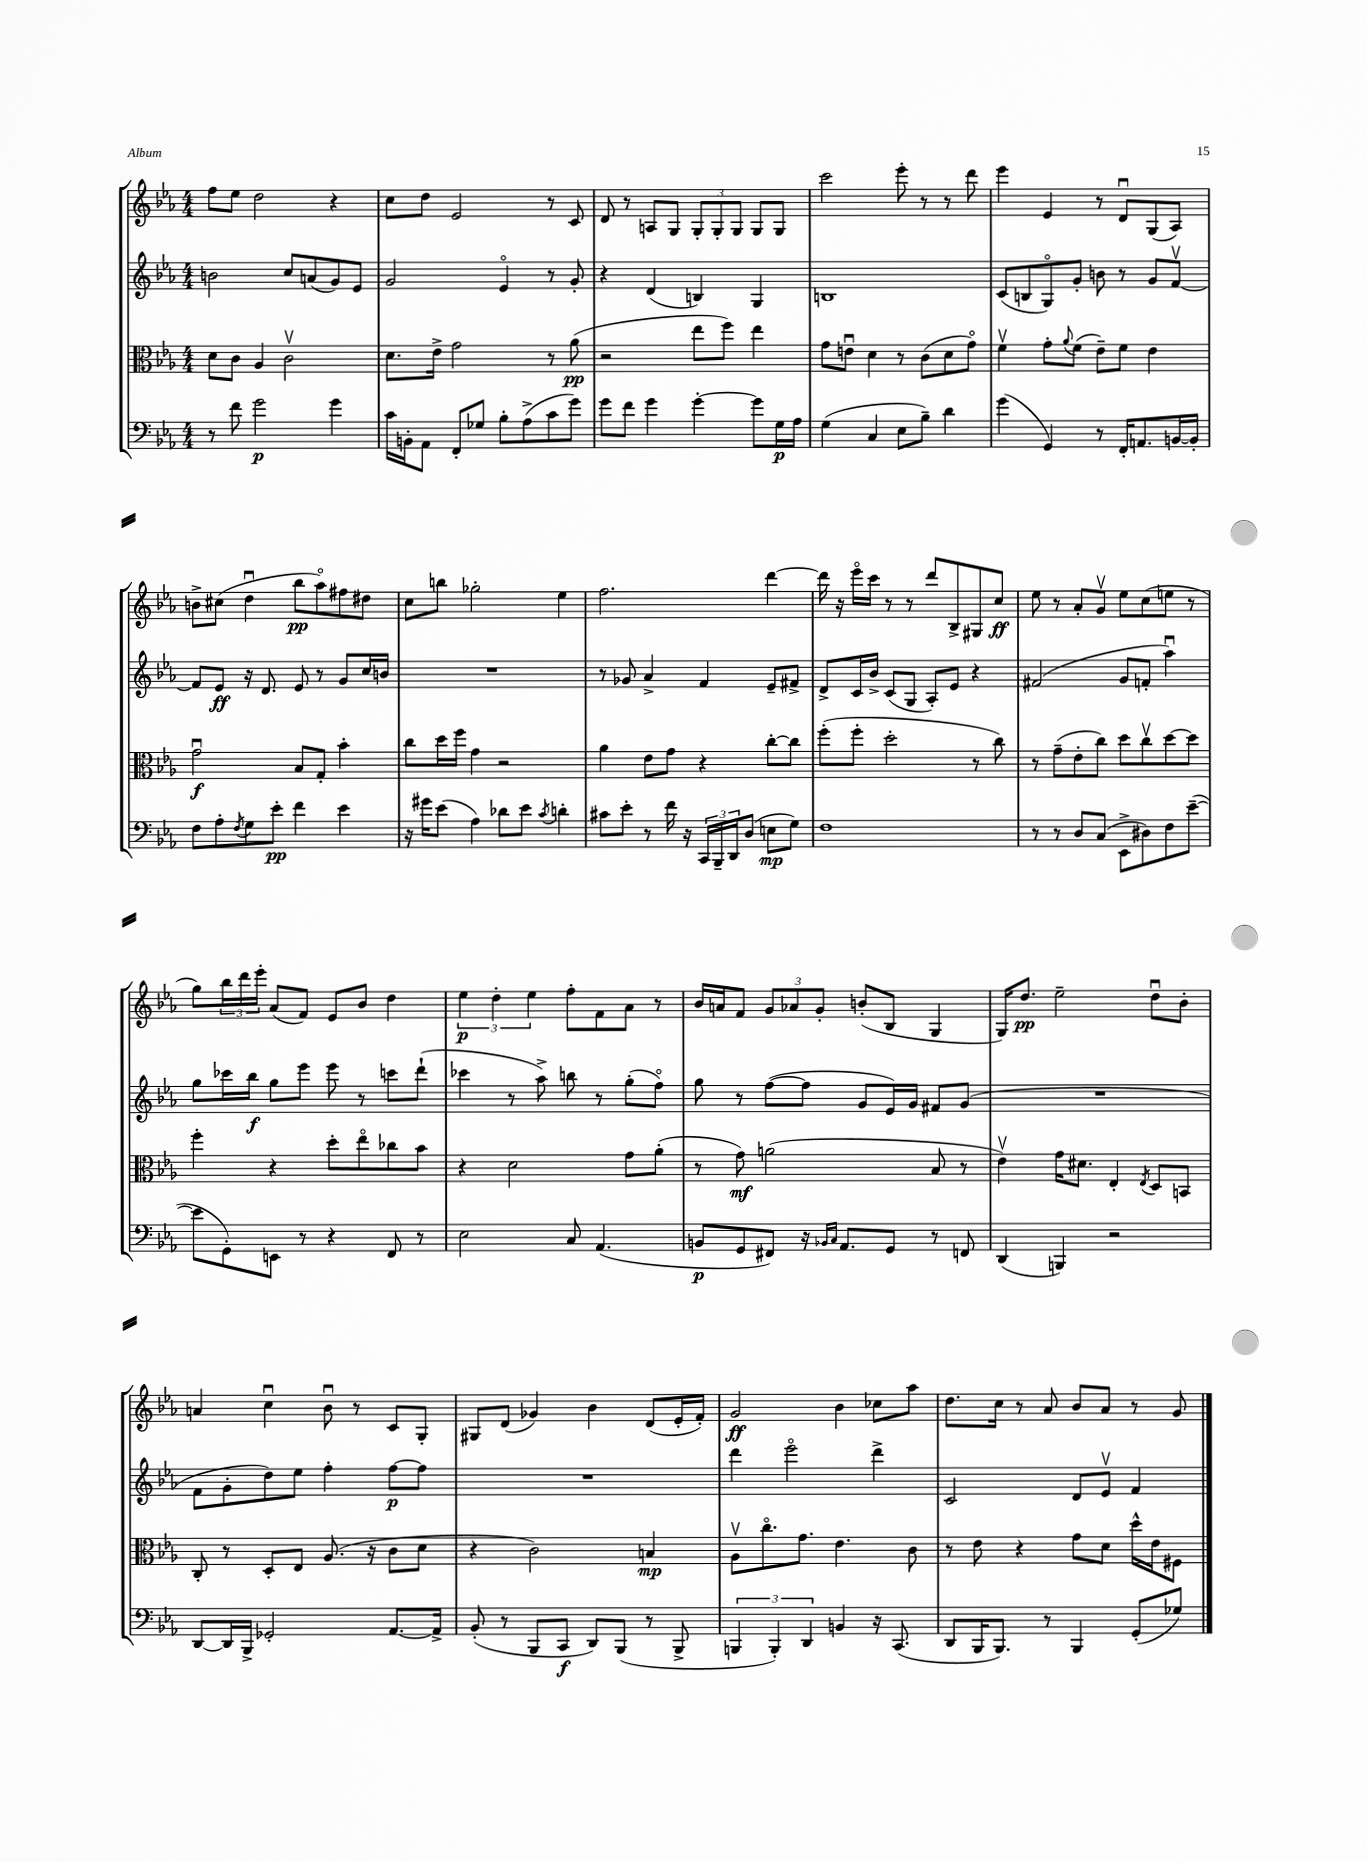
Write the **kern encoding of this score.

**kern	**kern	**kern	**kern
*staff4	*staff3	*staff2	*staff1
*clefF4	*clefC3	*clefG2	*clefG2
*k[b-e-a-]	*k[b-e-a-]	*k[b-e-a-]	*k[b-e-a-]
*M4/4	*M4/4	*M4/4	*M4/4
8r	8d\L	2b\	8ff\L
8f\	8c\J	.	8ee-\J
2g\	4A-/	.	2dd\
.	2cv\	8cc/L	.
.	.	(8a/	.
4g\	.	8g/)	4r
.	.	8e-/J	.
=	=	=	=
16c\LL	8.d\L	2g/	8cc\L
16BB'\J	.	.	.
8AA-\J	.	.	8dd\J
.	16e-^\Jk	.	.
8FF'/L	2g\	.	2e-/
8G-/J	.	.	.
8B-'\L	.	4e-o/	.
(8A-^\	.	.	.
8c\	8r	8r	8r
8g\J)	(8a-\	8g'/	8c/
=	=	=	=
8g\L	2r	4r	8d/
8f\J	.	.	8r
4g\	.	(4d/	8A/L
.	.	.	8G/J
[4g'\	8ee-\L	4B/)	12G'/L
.	.	.	12G'/
.	8ff\J)	.	.
.	.	.	12G/J
8g\]L	4ee-\	4G/	8G/L
16G\L	.	.	8G/J
16A-\JJ	.	.	.
=	=	=	=
(4G\	8g\L	1B	2ccc\
.	8eu\J	.	.
4C/	4d\	.	.
8E-\L	8r	.	8eee-'\
8B-~\J)	(8c\L	.	8r
4d\	8d\	.	8r
.	8go\J)	.	8ddd\
=	=	=	=
(4g\	4fv\	(8c/L	4eee-\
.	.	8B/	.
4GG/)	8g'\L	8Go/)	4e-/
.	8qqa-/	.	.
.	(8f\J	8g'/J	.
8r	8e-~\L)	8b\	8r
16FF'/LK	8f\J	8r	8du/L
8.AA/	.	.	.
.	4e-\	8g/L	(8G/
[16BB/L	.	[8fv/J	8A-/J)
16BB'/]JJ	.	.	.
=	=	=	=
8F\L	2gu\	8f/]L	8b^\L
8A-'\	.	8e-/J	(8cc#\J
8qF/	.	.	.
8G\	.	16r	4ddu\
.	.	8.d/	.
8e-'\J	.	.	.
4f\	8B-/L	8e-/	8bb-\L
.	8G'/J	8r	8aa-o\)
4e-\	4b-'\	8g/L	8ff#\
.	.	16cc/L	8dd#\J
.	.	16b/JJ	.
=	=	=	=
16r	8cc\L	1r	8cc\L
16g#\LK	.	.	.
(8e-\J	16dd\L	.	8bb\J
.	16ff\JJ	.	.
4A-\)	4g\	.	2gg-'\
8d-\L	2r	.	.
8e-\J	.	.	.
8qc/	.	.	.
4d'\	.	.	4ee-\
=	=	=	=
8c#\L	4a-\	8r	2.ff\
8e-'\J	.	8g-/	.
8r	8e-\L	4a-^/	.
16f\	8g\J	.	.
16r	.	.	.
24CC/LL	4r	4f/	.
24BBB-~/	.	.	.
24DD/J	.	.	.
(8D/J	.	.	.
8E\L	[8cc'\L	8e-~/L	[4ddd\
8G\J)	8cc\]J	8f#^/J	.
=	=	=	=
1F	(8ff'\L	8d^/L	16ddd\]
.	.	.	16r
.	8ff'\J	16c/L	16eee-o\LL
.	.	16b-^/JJ	16ccc\JJ
.	2dd'\	(8c/L	8r
.	.	8G/J	8r
.	.	8A-'/L)	8ddd/L
.	.	8e-/J	8B-^/
.	8r	4r	8G#/
.	8cc\)	.	8cc/J
=	=	=	=
8r	8r	(2f#/	8ee-\
8r	(8g~\L	.	8r
8D/L	8e-'\	.	8a-'/L
(8C/J	8cc\J)	.	8gv/J
8EE-^\L	8dd\L	8g/L	8ee-\L
8D#\)	8ccv\	8f'/J	(8cc\
8F\	[8dd\	4aa-u\)	8ee\J
([8e-~\J	8dd\]J	.	8r
=	=	=	=
8e-\]L	4ff'\	8gg\L	8gg\L)
8GG'\)	.	16ccc-\L	24bb-\L
.	.	.	24ddd\
.	.	16bb-\JJ	.
.	.	.	24eee-'\JJ
8EE\J	4r	8gg\L	(8a-/L
8r	.	8eee-\J	8f/J)
4r	8dd'\L	8eee-\	8e-/L
.	8ee-o\	8r	8b-/J
8FF/	8cc-\	8ccc\L	4dd\
8r	8b-\J	(8ddd`\J	.
=	=	=	=
2E-\	4r	4ccc-\	6ee-\
.	.	.	6dd'\
.	2d\	8r	.
.	.	.	6ee-\
.	.	8aa-^\)	.
8C/	.	8bb\	8ff'\L
(4.AA-/	.	8r	8f\
.	8g\L	(8gg'\L	8a-\J
.	(8a-'\J	8ffo\J)	8r
=	=	=	=
8BB/L	8r	8gg\	16b-/LL
.	.	.	16a/J
8GG/	8g\)	8r	8f/J
8FF#/J)	(2a\	([8ff\L	12g/L
.	.	.	12a-/
16r	.	8ff\]J	.
.	.	.	12g'/J
16qqBB-/LL	.	.	.
16qqC/JJ	.	.	.
8.AA-/L	.	.	.
.	.	8g/L	(8b'/L
8GG/J	.	16e-/L)	8B-/J
.	.	16g/JJ	.
8r	8B-/	8f#/L	4G/
8FF/	8r	(8g/J	.
=	=	=	=
(4DD/	4e-v\)	1r	16G/LK)
.	.	.	8.dd/J
4BBB/)	16g\LK	.	2ee-~\
.	8.d#\J	.	.
2r	4E-'/	.	.
.	8qE-/	.	.
.	8D/L	.	8ddu\L
.	8BB/J	.	8b-'\J
=	=	=	=
[8DD/L	8C'/	8f\L	4a/
16DD/]L	8r	8g'\	.
16BBB-^/JJ	.	.	.
2GG-'/	8D'/L	8dd\)	4ccu\
.	8E-/J	8ee-\J	.
.	(8.A-/	4ff'\	8b-u\
.	.	.	8r
.	16r	.	.
[8.AA-/L	8c\L	[8ff\L	8c/L
.	8d\J	8ff\]J	8G'/J
16AA-^/]Jk	.	.	.
=	=	=	=
(8BB-'/	4r	1r	8G#/L
8r	.	.	(8d/J
8BBB-/L	2c\)	.	4g-/)
8CC/J	.	.	.
8DD/L)	.	.	4b-\
(8BBB-/J	.	.	.
8r	4B/	.	(8d/L
8BBB-^/	.	.	16e-'/L
.	.	.	16f'/JJ)
=	=	=	=
6BBB/	8A-v\L	4ddd\	2g/
.	8.cco\	.	.
6BBB'/)	.	.	.
.	.	2eee-o\	.
.	8.g\J	.	.
6DD/	.	.	.
4BB/	4.e-\	.	4b-\
16r	.	4ddd^\	8cc-\L
(8.CC/	.	.	.
.	8c\	.	8aa-\J
=	=	=	=
8DD/L	8r	2c/	8.dd\L
16BBB-/K	8e-\	.	.
8.BBB-/J)	.	.	16cc\Jk
.	4r	.	8r
8r	.	.	8a-/
4BBB-/	8g\L	8d/L	8b-/L
.	8d\J	8e-v/J	8a-/J
(8GG'/L	16dd^^\LL	4f/	8r
.	16e-\J	.	.
8G-/J)	8F#\J	.	8g/
==	==	==	==
*-	*-	*-	*-
